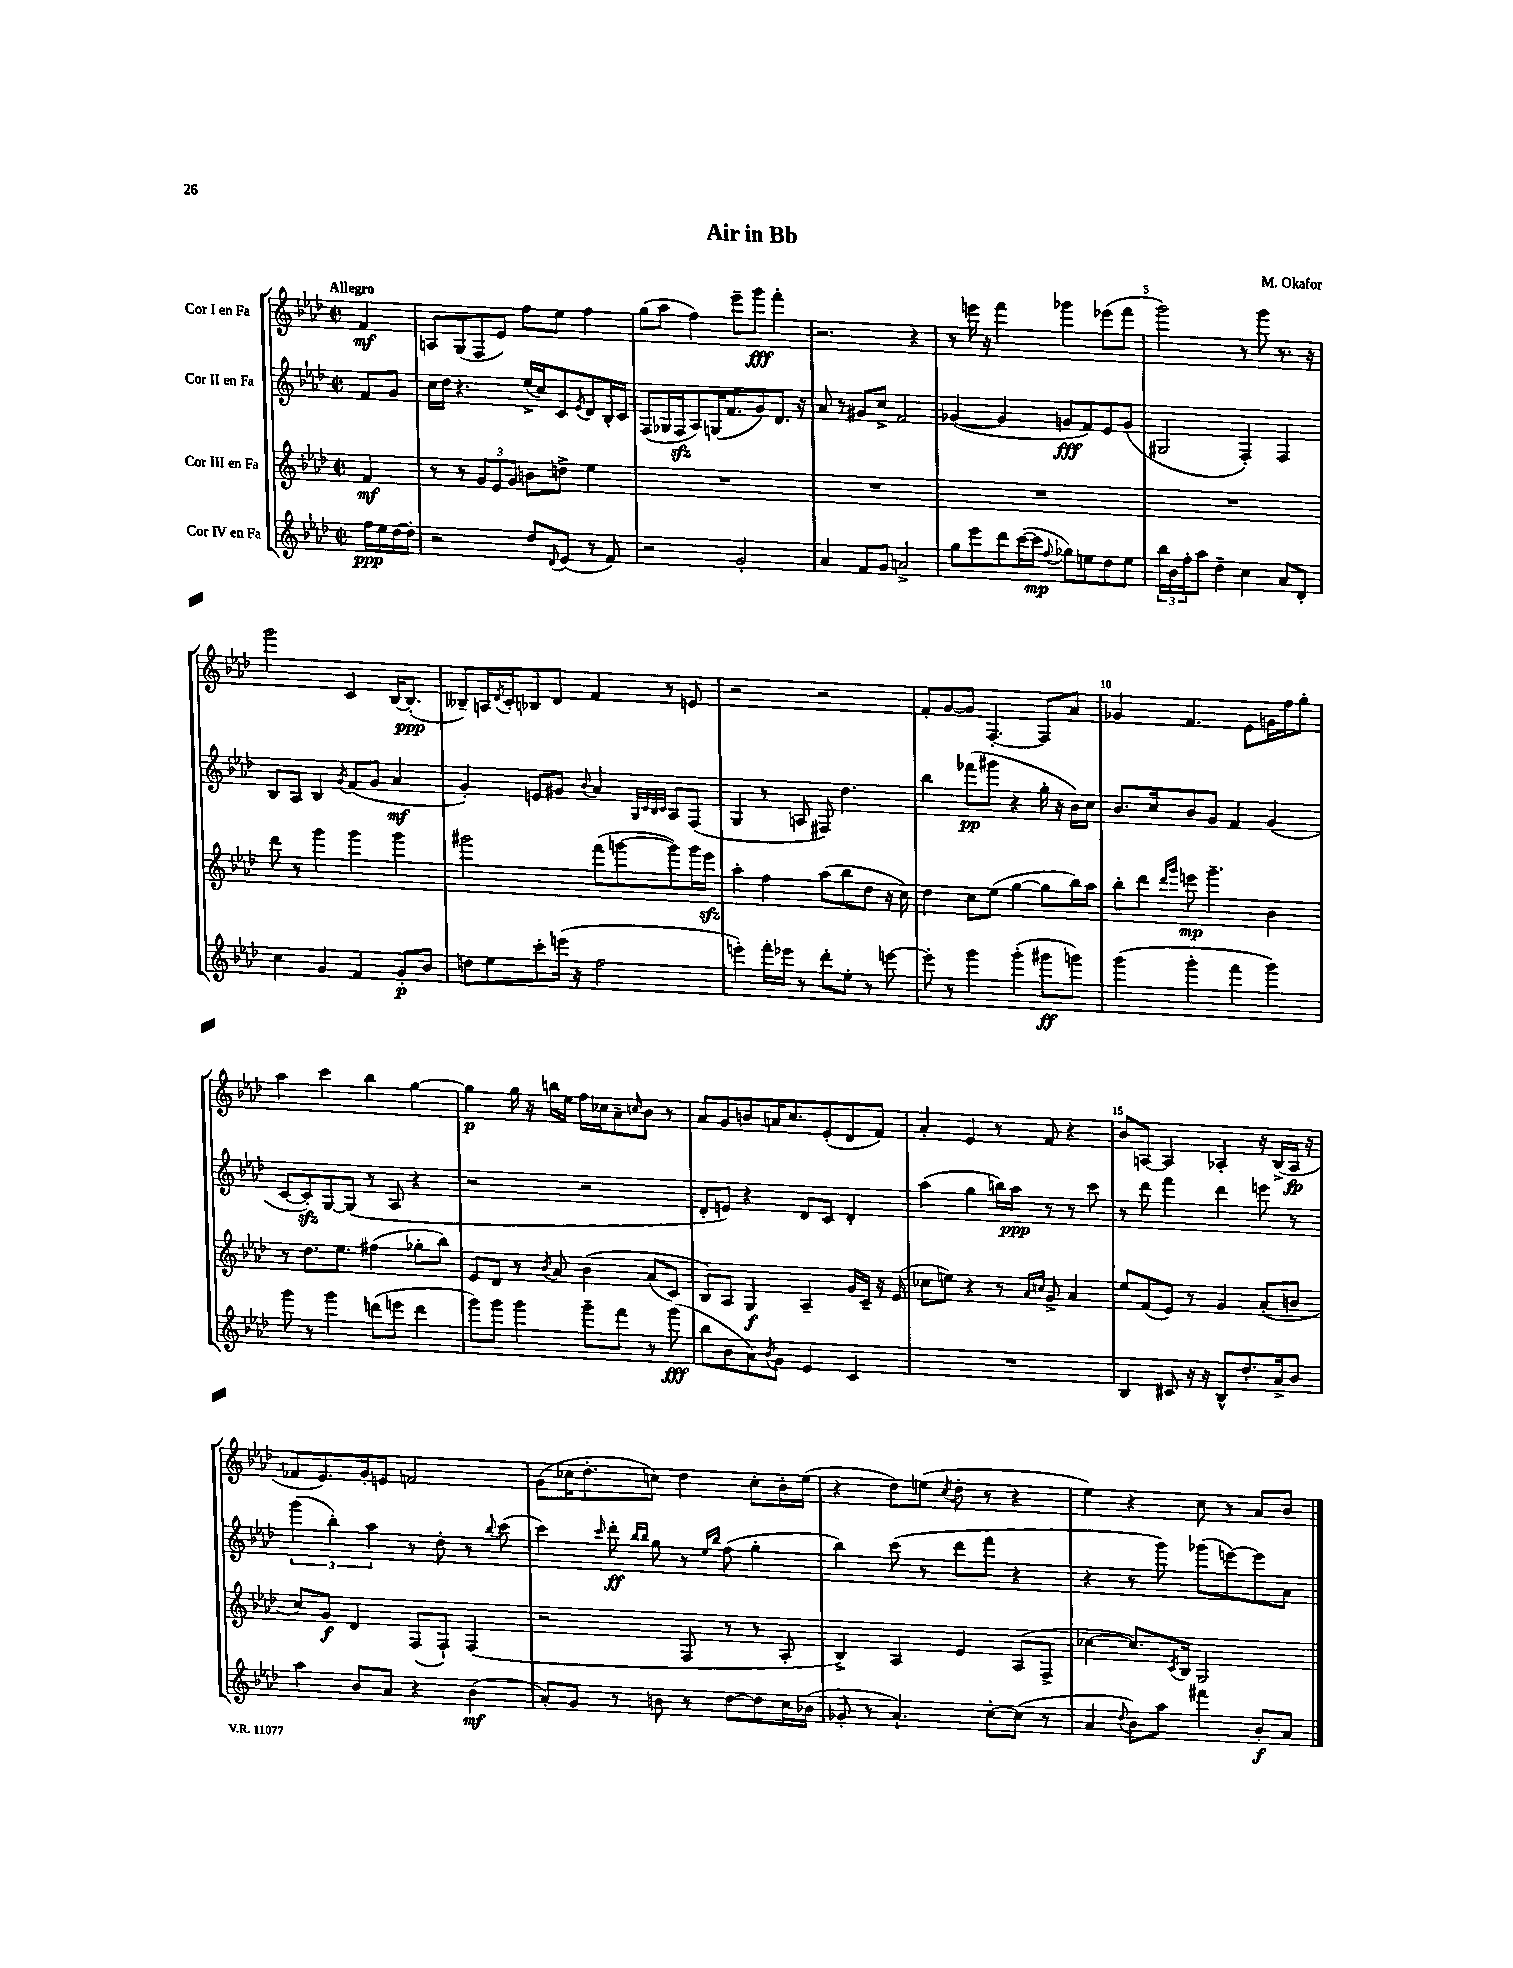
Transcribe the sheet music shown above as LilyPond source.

\header { title = "Air in Bb" composer = "M. Okafor" }
<<
\new StaffGroup <<
\new Staff = "s0" \with { instrumentName = "Cor I en Fa" } {
    \clef treble \key aes \major \defaultTimeSignature \time 2/2 \partial 4 \tempo "Allegro"
    f'4\mf |
    a8 g8( f8 ees'8) f''8 ees''8 f''4 |
    g''8( aes''8 f''4) ees'''8-- g'''8\fff f'''4-. |
    r2. r4 |
    r8 e'''16 r16 f'''4 ges'''4 ees'''8( f'''8 |
    g'''2) r8 g'''8 r8. r16 |
    g'''2 c'4 bes16~ bes8.-.\ppp( |
    beses8--) a16 \acciaccatura { des'8 } c'16-. bes8 des'8 f'4 r8 e'8 |
    r2 r2 |
    f'8-. g'8~ g'8 f4.~-. f8 aes'8 |
    ges'4 f'4. ees'8 g'16 f''16 g''8-. |
    aes''4 c'''4 bes''4 g''4~ |
    g''4\p g''16 r16 b''16 ees''16 f''16 ces''16 aes'8-- \grace { c''16 } bes'8 r8 |
    aes'8 g'8 b'8 a'16 c''8. ees'8-.( des'8 f'8) |
    aes'4-. ees'4 r8 f'8 r4 |
    bes'8 a8~ a4 aes4-. r16 bes16->( aes16\fp r16 |
    fes'8 ees'8.) g'16-. e'8 f'2 |
    g'8( ces''16 des''8.-. c''8) des''4 c''8-. bes'16-. ees''16( |
    r4 des''8) e''8( \acciaccatura { c''8 } des''8-. r8 r4 |
    ees''4) r4 c''8 r8 aes'8 bes'8 \bar "|." |
}
\new Staff = "s1" \with { instrumentName = "Cor II en Fa" } {
    \clef treble \key aes \major \defaultTimeSignature \time 2/2 \partial 4
    f'8 g'8 |
    c''16 des''16 r4. ees''16->( c''16) c'8 \acciaccatura { ees'8 } des'8 bes16-. c'16 |
    f8( ges16 f16\sfz aes8) g16( f'8. g'8) des'8. r16 |
    aes'8 r8 gis'8 c''8-> f'2 |
    ges'4~( ges'4 g'8\fff f'8) ees'8 g'8( |
    gis2 f4-.) f4 |
    bes8 aes8 bes4 \acciaccatura { g'8 } f'8( g'8 aes'4\mf |
    g'4-.) e'8 gis'8 \appoggiatura { bes'8 } aes'4 \grace { g32 c'32 bes32 c'32 } aes8 f8( |
    g4 r8 a8 fis8) des''4. |
    bes''4 fes'''8\pp( gis'''8 r4 g''16-. r16 bes'16) c''16 |
    bes'8. c''16 bes'8 g'8 f'4 g'4( |
    c'8~ c'8-.\sfz) g8~ g8( r8 aes8 r4 |
    r2 r2 |
    des'8-. e'8) r4 des'8 c'8 des'4-. |
    aes''4( g''4 b''16) aes''16\ppp r8 r8 c'''8 |
    r8 des'''8 f'''4 des'''4 e'''8 r8 |
    \tuplet 3/2 { g'''4( bes''4-.) aes''4 } r8 des''8-. r8 \appoggiatura { bes''8 } c'''8( |
    c'''4) \grace { c'''16 } des'''8-.\ff \grace { bes''16 bes''16 } g''8 r8 \grace { ees''16 bes''16 } f''8( g''4-. |
    bes''4) c'''8( r8 des'''8 f'''8 r4 |
    r4 r8 g'''8) ges'''8( e'''8~) e'''8 aes'8 \bar "|." |
}
\new Staff = "s2" \with { instrumentName = "Cor III en Fa" } {
    \clef treble \key aes \major \defaultTimeSignature \time 2/2 \partial 4
    f'4\mf |
    r8 r8 \tuplet 3/2 { g'8 ees'8 g'8 } b'8 d''8-> ees''4 |
    R1 |
    R1 |
    R1 |
    R1 |
    des'''8 r8 g'''4 g'''4 g'''4 |
    gis'''2 f'''8( g'''8~ g'''8) g'''16 ees'''16\sfz |
    aes''4-. f''4 aes''8( bes''8 des''8 r16 c''16) |
    des''4 c''8 ees''8( g''4~ g''8 bes''16) aes''16 |
    bes''8-. des'''8 \grace { des'''16 g'''16 } e'''8\mp g'''4.-- bes'4 |
    r8 des''8. ees''8. fis''4( ges''8-. bes''8) |
    ees'8 des'8 r8 \acciaccatura { bes'8 } aes'8 bes'4\( aes'8( c'8) |
    bes8\) aes8 g4\f aes4-- g'16 c'16-- r16 ees'16( |
    ces''8 e''8) r4 r8 \grace { aes'16 c''16 } g'8-> aes'4 |
    ees''8 f'8( ees'8) r8 g'4 aes'8-.( b'8 |
    c''8) g'8\f des'4 f8( f8-!) f4( |
    r2 f8 r8 r8 aes8-. |
    bes4->) aes4 ees'4 aes8( f8-> |
    ces''4~ ces''8.) \acciaccatura { c'8 } bes16 g2 \bar "|." |
}
\new Staff = "s3" \with { instrumentName = "Cor IV en Fa" } {
    \clef treble \key aes \major \defaultTimeSignature \time 2/2 \partial 4
    f''16\ppp ees''16 des''16~ des''16-. |
    r2 des''8 \appoggiatura { des'8 } ees'8( r8 f'8) |
    r2 g'2-. |
    aes'4 f'8 g'8 a'2-> |
    g''8 ees'''8 des'''8 c'''16~( c'''16\mp \appoggiatura { f''8 } ges''8) e''8 des''8 e''8 |
    \tuplet 3/2 { bes''16 bes'16 f''16-. } aes''8 des''4-- c''4 aes'8 des'8-. |
    c''4 g'4 f'4 g'8-.\p bes'8 |
    d''8 ees''8 c'''8-. e'''16( r16 f''2 |
    e'''4-.) f'''16-. ees'''16 r8 des'''8-. ees''8-. r8 e'''8~ |
    e'''8-. r8 g'''4 g'''4-.( gis'''8\ff g'''8) |
    g'''4( g'''4-. f'''4 g'''4) |
    g'''8 r8 g'''4 d'''8( e'''8 d'''4 |
    g'''8) g'''8 g'''4 g'''8-- f'''8 r8 g'''8\fff( |
    bes''8 bes'8 aes'8) \acciaccatura { bes'8 } g'8 ees'4 c'4 |
    R1 |
    bes4 cis'8 r16 r16 bes8-^ des''8.-. aes'16-> bes'8 |
    aes''4 bes'8 aes'8 r4 bes'4\mf( |
    aes'8-.) g'8 r8 b'8 r8 des''8~ des''8 c''16 bes'16( |
    ges'8-. r8 aes'4.-!) c''8~-. c''8( r8 |
    aes'4 \appoggiatura { des''8 } bes'8) aes''8 fis'''4 bes'8-.\f aes'8 \bar "|." |
}
>>
>>
\layout { \context { \Score \override BarNumber.break-visibility = ##(#f #t #t) barNumberVisibility = #(every-nth-bar-number-visible 5) } }
